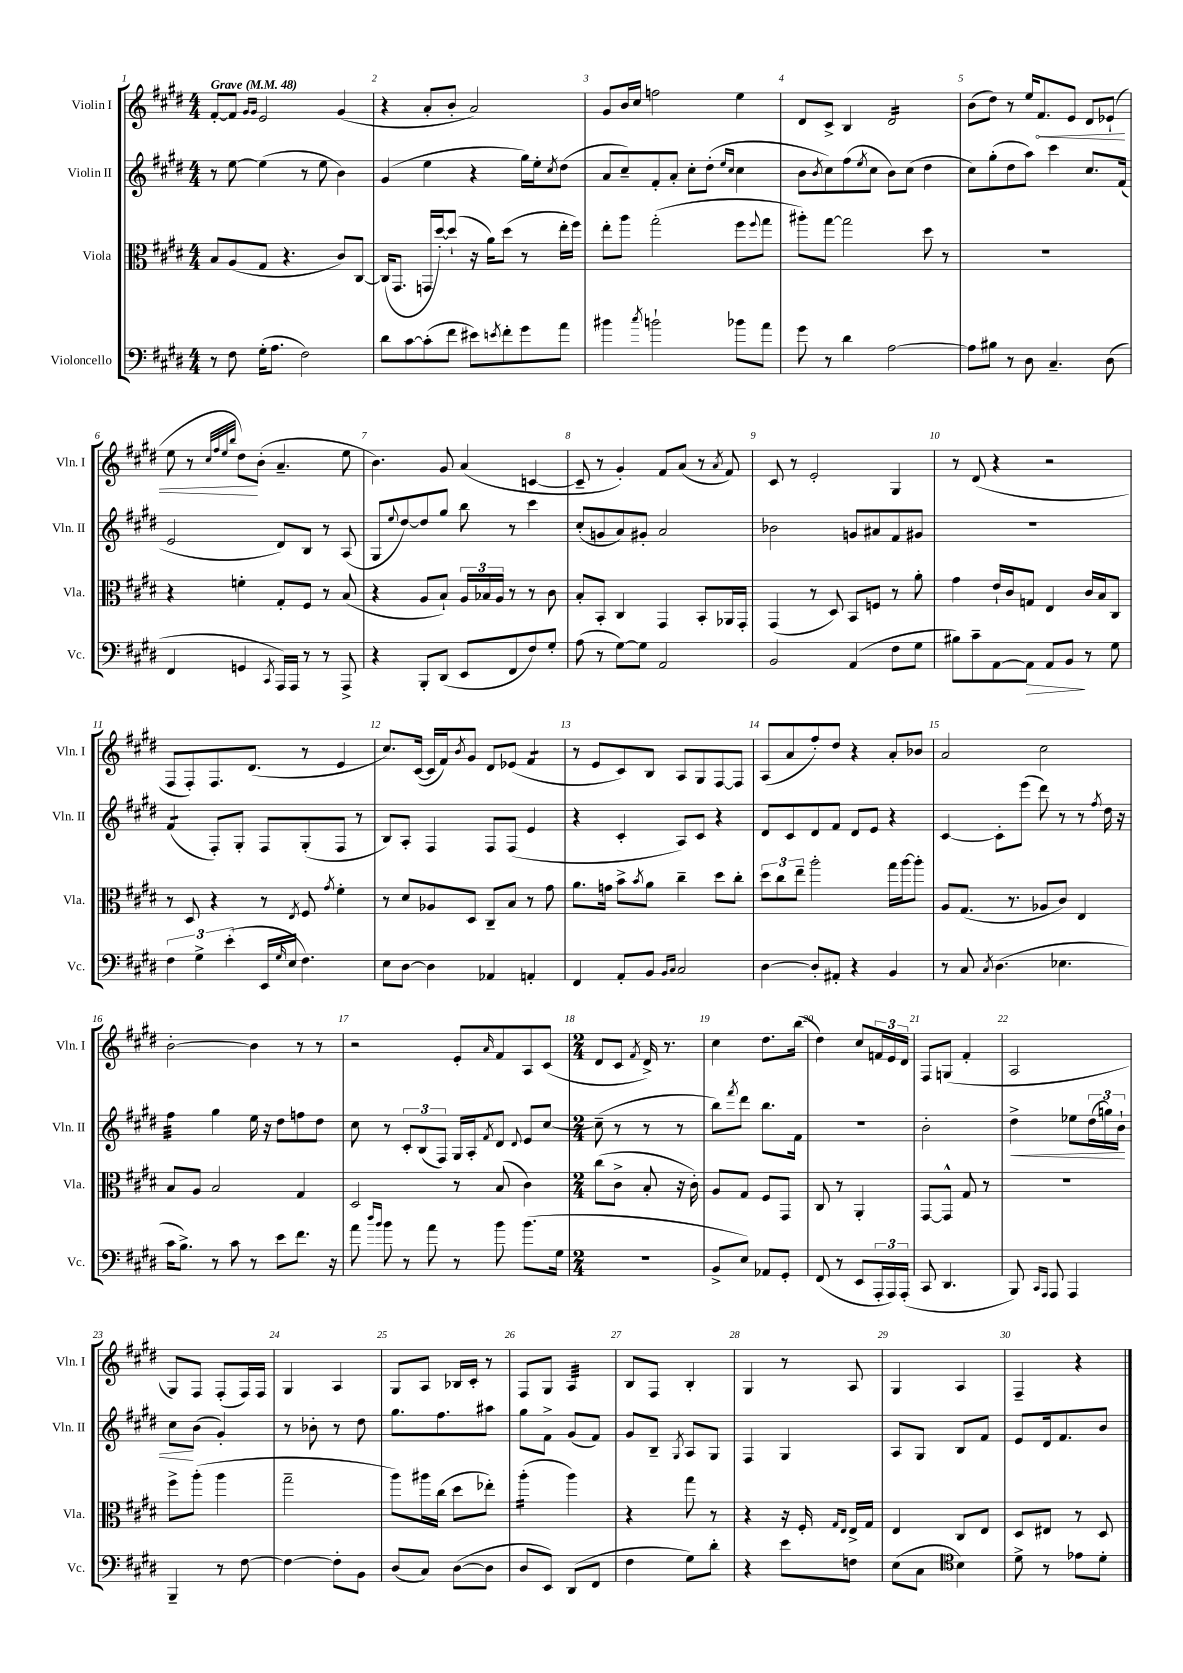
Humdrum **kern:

**kern	**kern	**kern	**kern
*staff4	*staff3	*staff2	*staff1
*clefF4	*clefC3	*clefG2	*clefG2
*k[f#c#g#d#]	*k[f#c#g#d#]	*k[f#c#g#d#]	*k[f#c#g#d#]
*M4/4	*M4/4	*M4/4	*M4/4
*MM48	*MM48	*MM48	*MM48
8r	8B	8r	[8f#'
8F#	(8A	[8ee	8f#]
.	.	.	16qqg#
.	.	.	16qqg#
(16G#'	8G#	(4ee]	2e
8.A	.	.	.
.	4.r	.	.
2F#)	.	8r	.
.	.	8ee	.
.	8c#)	4b)	(4g#
.	[8C#	.	.
=	=	=	=
8d#	(16C#]	(4g#	4r
.	8.GG#	.	.
[8c#	.	.	.
(8c#']	16GG	4ee	8a'
.	[16dd#')	.	.
8f#	(8dd#`]	.	8b'
8e#)	16r	4r	2a)
.	16a)	.	.
8qe	.	.	.
8f#'	(8dd#	.	.
8g#	8r	16gg#)	.
.	.	16ee'	.
.	.	8qcc#	.
8a	16ee'	(8dd#	.
.	16ff#)	.	.
=	=	=	=
4b#	8ee'	8a	8g#
.	8aa	8cc#~)	16b
.	.	.	16cc#
8qcc#	.	.	.
2b`	(2gg#'	8f#'	2ff
.	.	8a'	.
.	.	8cc#'	.
.	.	(8dd#'	.
.	.	16qqee	.
.	.	16qqcc#	.
8b-	8ff#	4cc#	4ee
.	8qqff#	.	.
8a	8gg#	.	.
=	=	=	=
8g#	8aa#')	8b	8d#
.	.	8qb	.
8r	[8gg#	8cc#)	8c#^
4d#	2gg#]	(8ff#	4B
.	.	8qee	.
.	.	8cc#	.
[2A	.	8b)	2d#
.	.	(8cc#	.
.	8dd#	4dd#	.
.	8r	.	.
=	=	=	=
8A]	1r	8cc#)	(8b
8B#	.	(8gg#'	8dd#)
8r	.	8dd#	8r
8D#	.	8aa)	16ee
.	.	.	8.f#
4.C#~	.	4ccc#	.
.	.	.	8e
.	.	8.cc#	8d#
(8D#	.	.	(8e-`
.	.	(16f#	.
=	=	=	=
4FF#	4r	2e	8ee
.	.	.	8r
.	.	.	32qqcc#
.	.	.	32qqff#
.	.	.	32qqee
.	.	.	32qqbb
4GG	4f'	.	8dd#)
.	.	.	(8b'
8qCC#	.	.	.
16AAA)	8G#'	8d#)	4.a~
16AAA	.	.	.
8r	8F#	8B	.
8r	8r	8r	.
8AAA^	(8B	(8A	8ee
=	=	=	=
4r	4r	8G#	4.b)
.	.	8qqee	.
.	.	[8dd#)	.
8BBB'	8A	8dd#]	.
(8DD#	8B`)	8gg#	8g#
8EE	24A	8bb	(4a
.	24B-	.	.
.	24A	.	.
8FF#	8r	8r	.
8F#)	8r	4ccc#	[4c
8G#'	8c#	.	.
=	=	=	=
(8A	8B'	(8cc#'	8c~]
8r	8BB'	8g	8r
[8G#)	4C#	8a)	4g#')
8G#]	.	8g#'	.
2AA	4GG#	2a	8f#
.	.	.	(8a
.	8BB'	.	8r
.	.	.	8qa
.	16AA-	.	8f#)
.	16GG#'	.	.
=	=	=	=
2BB	(4GG#	2b-	8c#
.	.	.	8r
.	8r	.	2e'
.	8D#)	.	.
(4AA	8BB	8g	.
.	8F	8a#	.
8F#	8r	8f#	4G#
8G#	8a'	8g#	.
=	=	=	=
8B#)	4g#	1r	8r
8c#~	.	.	(8d#
[8AA	16e`	.	4r
.	16c#	.	.
8AA]	8G	.	.
8AA	4E	.	2r
8BB	.	.	.
8r	16c#	.	.
.	16B	.	.
8G#	8C#	.	.
=	=	=	=
6F#	8r	(4f#	8F#
.	8D#	.	8F#')
6G#^	.	.	.
.	4r	8F#')	8.F#
(6e'	.	.	.
.	.	8G#'	.
.	.	.	(8.d#
16EE	8r	8F#	.
16qqG#	.	.	.
16E	.	.	.
.	8qE	.	.
4.F#)	8F#	(8G#'	8r
.	8qg#	.	.
.	4f#'	8F#	4e
.	.	8r	.
=	=	=	=
8E	8r	8B)	8.cc#)
[8D#	8d#	8A'	.
.	.	.	([16c#
4D#]	8A-	4F#	16c#]
.	.	.	16f#)
.	.	.	8qb
.	8D#	.	8g#
4AA-	8C#~	8F#	8d#
.	8B	(8F#	(8e-
4AA'	8r	4e	4f#
.	8g#	.	.
=	=	=	=
4FF#	8.a	4r	8r
.	.	.	8e
.	16g	.	.
8AA'	8b^	4c#'	8c#)
.	8qb	.	.
8BB	8a	.	8B
16qqBB	.	.	.
16qqC#	.	.	.
2C#	4cc#~	8A)	8A
.	.	8c#	8G#
.	8dd#	4r	[8F#
.	8cc#'	.	8F#]
=	=	=	=
[4D#	12dd#	8d#	(8A
.	12cc#	.	.
.	.	8c#	8a
.	12ee~	.	.
8D#']	2aa'	8d#	8ff#')
8AA#'	.	8f#	8dd#
4r	.	8d#	4r
.	.	8e	.
4BB	16gg#	4r	8a'
.	[16aa	.	.
.	8aa']	.	8b-
=	=	=	=
8r	8A	[4c#	2a
8C#	(8.G#	.	.
8qC#	.	.	.
(4.D#	.	8c#']	.
.	8.r	.	.
.	.	(8eee	.
.	8A-	8ddd#)	2cc#
4.E-	8c#)	8r	.
.	4E	8r	.
.	.	8qff#	.
.	.	16dd#	.
.	.	16r	.
=	=	=	=
16c#	8B	4ff#	[2b'
8.B^)	.	.	.
.	8A	.	.
8r	2B	4gg#	.
8c#	.	.	.
8r	.	16ee	4b]
.	.	16r	.
8e	.	8dd#	.
8.f#	4G#	8ff	8r
.	.	8dd#	8r
16r	.	.	.
=	=	=	=
8a	2D#	8cc#	2r
16qqdd#	.	.	.
16qqb	.	.	.
8b	.	8r	.
8r	.	12c#'	.
.	.	(12B	.
8a	.	.	.
.	.	12F#)	.
8r	8r	16G#	8e'
.	.	16A'	.
.	.	8qf#	16qqa
8b	(8B	8d#	8f#
.	.	8qqd#	.
(8.b	4c#)	8e	8A
.	.	[8cc#	(8c#
16G#	.	.	.
=	=	=	=
*M2/4	*M2/4	*M2/4	*M2/4
2r	(8cc#	(8cc#~]	8d#
.	8c#^	8r	8c#
.	.	.	8qf#
.	8B'	8r	16d#^)
.	.	.	8.r
.	16r	8r	.
.	16c#')	.	.
=	=	=	=
8BB^	8A	8bb)	4cc#
.	.	8qfff#	.
8E)	8G#	8ddd#	.
8AA-	8F#	8.bb	8.dd#
8GG#'	8GG#	.	.
.	.	16f#	(16bb
=	=	=	=
(8FF#	8C#	2r	4dd#)
8r	8r	.	.
8EE	4AA'	.	8cc#
24AAA'	.	.	24f
24AAA)	.	.	24e
(24AAA'	.	.	24d#
=	=	=	=
8CC#	[8GG#	2b'	8F#
4.DD#	8GG#^^]	.	(8G
.	8G#	.	4f#'
.	8r	.	.
=	=	=	=
8BBB)	2r	4dd#^	2A
16qqCC#	.	.	.
16qqAAA	.	.	.
8AAA	.	.	.
4AAA	.	8ee-	.
.	.	(24dd#	.
.	.	24gg)	.
.	.	24b`	.
=	=	=	=
4BBB~	8ff#^	8cc#	8G#)
.	(8aa'	(8b	8F#
8r	4aa	4g#')	(8F#'
[8F#	.	.	16F#)
.	.	.	16F#
=	=	=	=
4F#_	2gg#~	8r	4G#
.	.	8b-'	.
8F#']	.	8r	4A
8BB	.	8dd#	.
=	=	=	=
(8D#	8aa)	8.gg#	8G#
8C#)	16aa#	.	8A
.	(16cc#	8.ff#	.
([8D#	8dd#	.	16B-
.	.	.	16c#'
8D#]	8ee-')	8aa#	8r
=	=	=	=
8D#	(4aa'	8gg#	8F#
8EE)	.	8f#^	8G#
(8DD#	4aa)	(8g#	4A
8FF#	.	8f#)	.
=	=	=	=
4F#	4r	8g#	8B
.	.	8B~	8F#
.	.	8qG#	.
8G#)	8gg#	8A	4B'
8d#'	8r	8G#	.
=	=	=	=
4r	4r	4F#	4G#
8e	16r	4G#	8r
.	16F#'	.	.
.	16qqG#	.	.
.	16qqE	.	.
8F	16E^	.	8A
.	16G#	.	.
=	=	=	=
(8E	4E	8A	4G#
8C#	.	8G#	.
*clefC4	*	*	*
4B)	8C#	8B	4A
.	8E	8f#	.
=	=	=	=
8d#^	8D#	8e	4F#~
8r	8E#	16d#	.
.	.	8.f#	.
8e-	8r	.	4r
8d#'	8D#	8b	.
==	==	==	==
*-	*-	*-	*-
